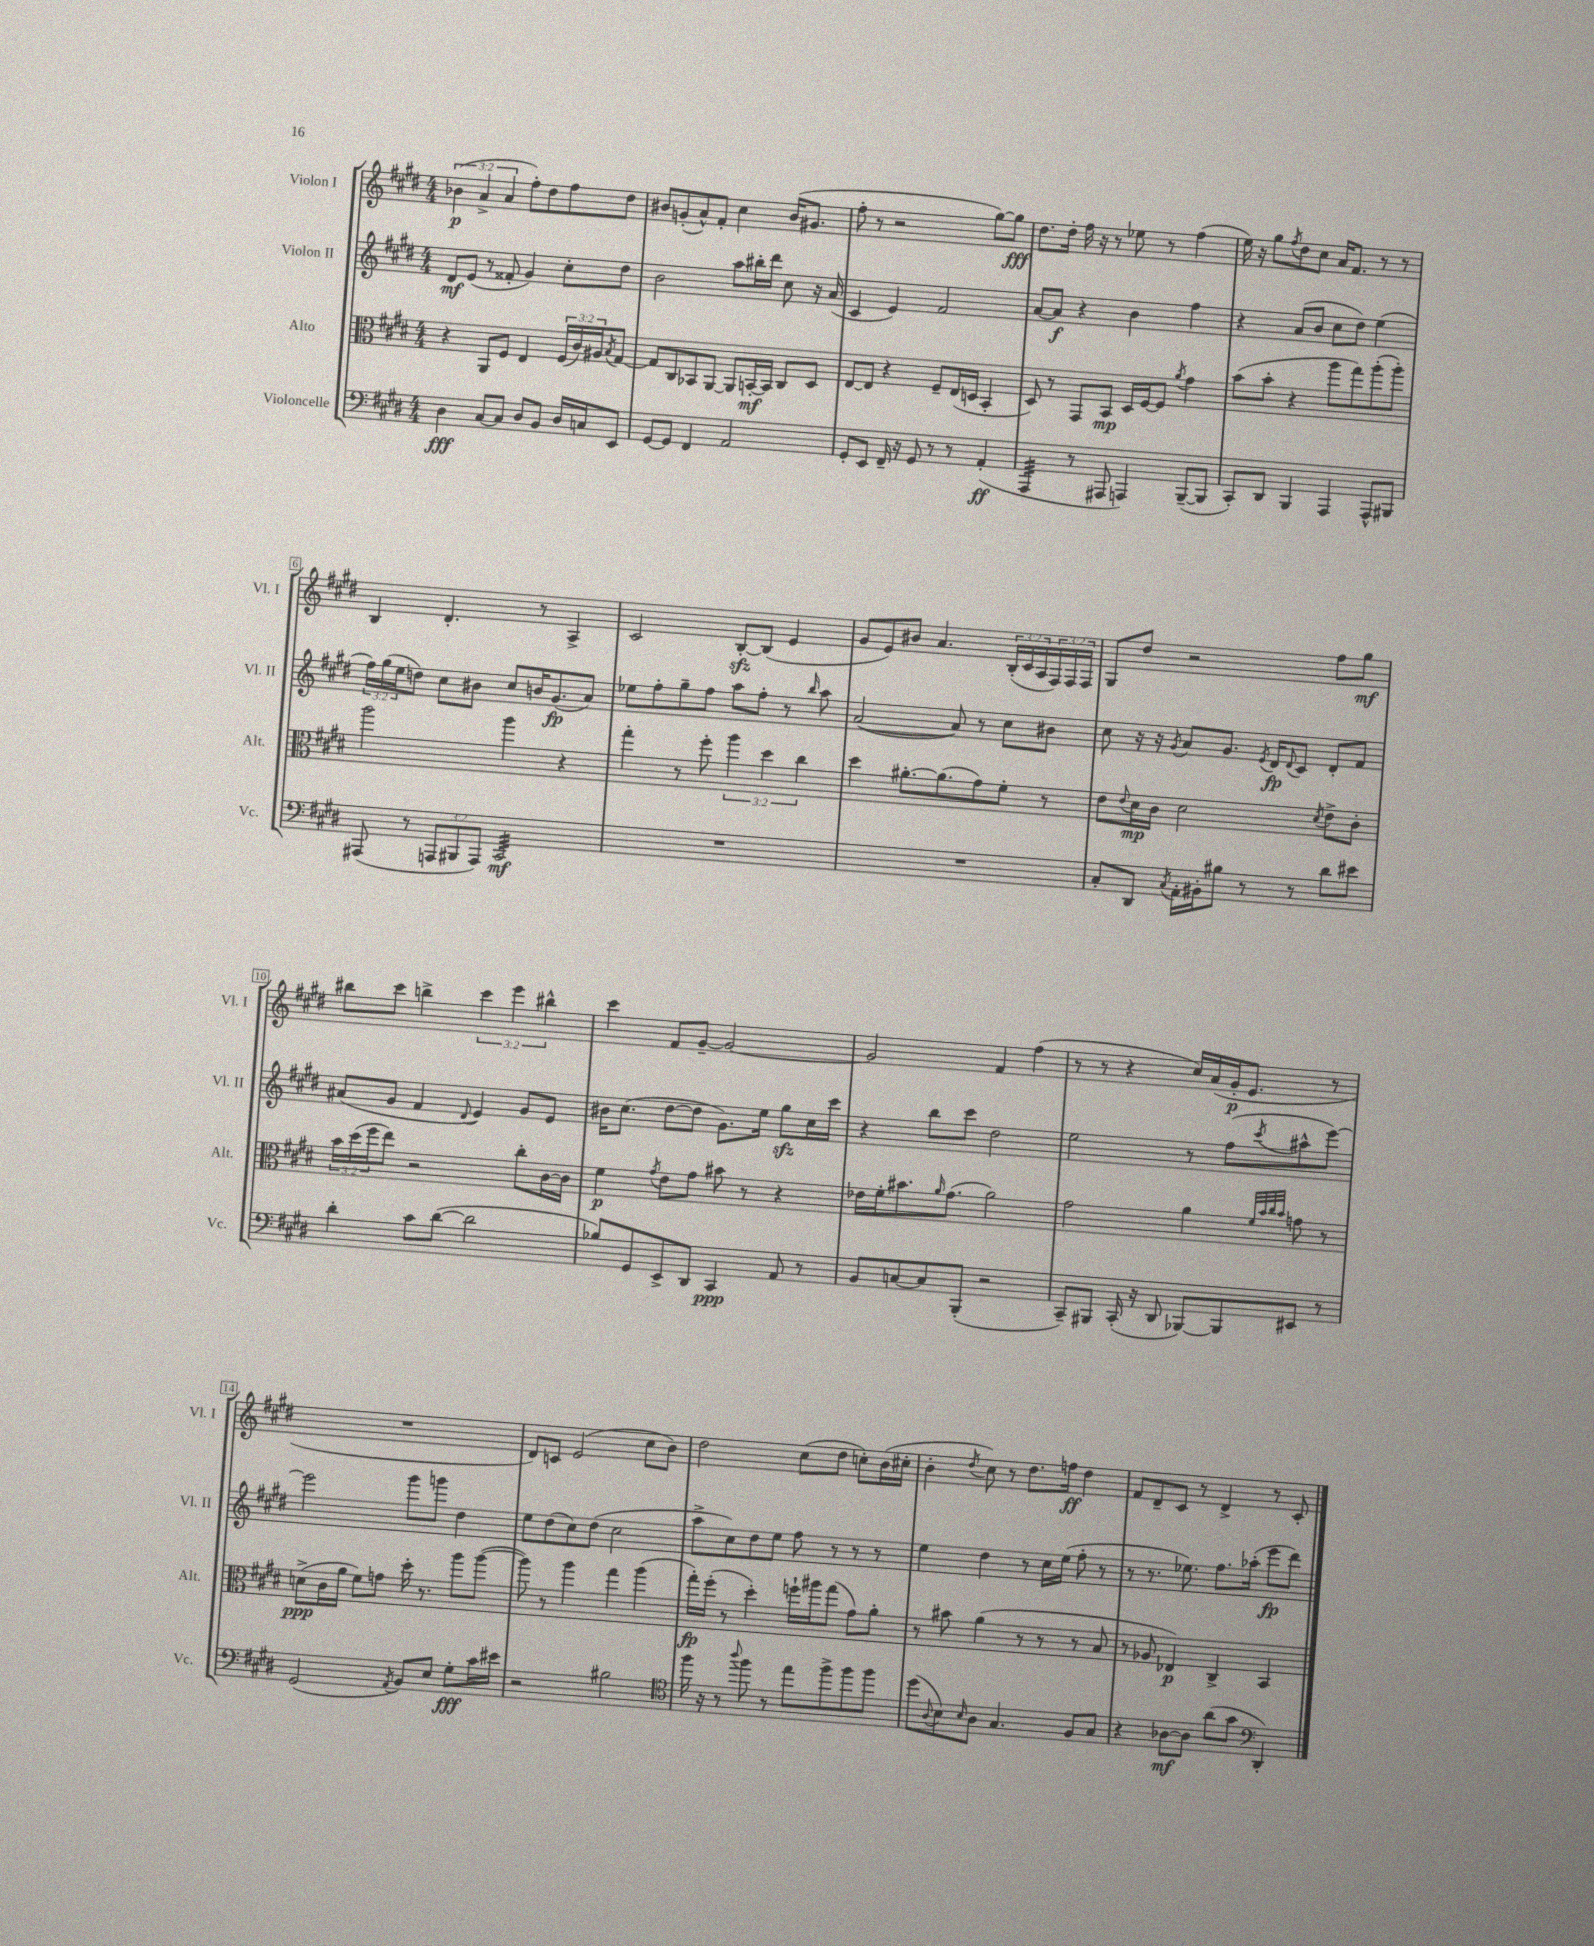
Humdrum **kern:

**kern	**dynam	**kern	**dynam	**kern	**dynam	**kern	**dynam
*part4	*part4	*part3	*part3	*part2	*part2	*part1	*part1
*staff4	*staff4	*staff3	*staff3	*staff2	*staff2	*staff1	*staff1
*I"Violoncelle	*	*I"Alto	*	*I"Violon II	*	*I"Violon I	*
*I'Vc.	*	*I'Alt.	*	*I'Vl. II	*	*I'Vl. I	*
*clefF4	*	*clefC3	*	*clefG2	*	*clefG2	*
*k[f#c#g#d#]	*	*k[f#c#g#d#]	*	*k[f#c#g#d#]	*	*k[f#c#g#d#]	*
*M4/4	*	*M4/4	*	*M4/4	*	*M4/4	*
=1	=1	=1	=1	=1	=1	=1	=1
4D#\	fff	4r	.	8d#/L	mf	(6b-X\	p
.	.	.	.	(8e/J	.	.	.
.	.	.	.	.	.	6a^/	.
[8C#/L	.	8AA/L	.	8r	.	.	.
.	.	.	.	.	.	6a/	.
8C#/J]	.	8F#/J	.	8f##X'/	.	.	.
8D#/L	.	4E/	.	4g#/)	.	8ff#'\L)	.
8BB/J	.	.	.	.	.	8dd#\	.
16D#/LL	.	(24F#/LL	.	8cc#'\L	.	8ff#\	.
.	.	24c#/)	.	.	.	.	.
16Cn/J	.	.	.	.	.	.	.
.	.	24A#X/J	.	.	.	.	.
.	.	8qB/	.	.	.	.	.
8EE/J	.	[8G#/J	.	8dd#\J	.	8dd#\J	.
=2	=2	=2	=2	=2	=2	=2	=2
[8GG#/L	.	8G#/L]	.	2b\	.	8b#X/L	.
8GG#/J]	.	8C#/	.	.	.	(8gn'/	.
4FF#/	.	8BB-X/	.	.	.	8a^^/)	.
.	.	[8AA/J	.	.	.	8f#'/J	.
2AA/	.	8AA/L]	.	8aa\L	.	4cc#\	.
.	.	[16BBn'/L	mf	16bb#X'\L	.	.	.
.	.	16BB/JJ]	.	16ddd#\JJ	.	.	.
.	.	8C#/L	.	8cc#\	.	(16b#/KL	.
.	.	.	.	.	.	8.g#X/J	.
.	.	8D#/J	.	16r	.	.	.
.	.	.	.	(16a/	.	.	.
=3	=3	=3	=3	=3	=3	=3	=3
8GG#'/L	.	[8E/L	.	4c#/	.	8ff#'\	.
8EE/J	.	8E/J]	.	.	.	8r	.
16FF#~/	.	4r	.	4e/)	.	2r	.
16r	.	.	.	.	.	.	.
8GG#/	.	.	.	.	.	.	.
8r	.	8F#~/L	.	2f#/	.	.	.
8r	.	(16E/L	.	.	.	.	.
.	.	16Dn/JJ	.	.	.	.	.
(4AA'/	ff	4BB'/	.	.	.	[8gg#\L)	.
.	.	.	.	.	.	8gg#\J]	fff
=4	=4	=4	=4	=4	=4	=4	=4
*tremolo	*	*	*	*	*	*	*
32AAA/LLL	.	8D#/)	.	[8a/L	.	8.dd#\L	.
32AAA/	.	.	.	.	.	.	.
32AAA/	.	.	.	.	.	.	.
32AAA/	.	.	.	.	.	.	.
32AAA/	.	8r	.	8a/J]	f	.	.
32AAA/	.	.	.	.	.	.	.
32AAA/	.	.	.	.	.	16dd#'\Jk	.
32AAA/JJJ	.	.	.	.	.	.	.
*Xtremolo	*	*	*	*	*	*	*
8r	.	8GG#/L	.	4r	.	16ff#\	.
.	.	.	.	.	.	16r	.
8AAA#X/	.	8BB/J	mp	.	.	8r	.
4AAAn/)	.	16D#/LL	.	4b\	.	8ee-X\	.
.	.	[16F#/J	.	.	.	.	.
.	.	8F#/J]	.	.	.	8r	.
.	.	8qa/	.	.	.	.	.
([8BBB~/L	.	4g#\	.	4ff#\	.	(4ff#\	.
8BBB/J]	.	.	.	.	.	.	.
=5	=5	=5	=5	=5	=5	=5	=5
8CC#'/L)	.	(8b\L	.	4r	.	16ee\)	.
.	.	.	.	.	.	16r	.
8DD#/J	.	8b'\J	.	.	.	8gg#\L	.
.	.	.	.	.	.	8qff#/	.
4BBB/	.	4r	.	(8a/L	.	8dd#\	.
.	.	.	.	8b/J	.	8cc#\J	.
4AAA/	.	8aa\L	.	8cc#\L	.	16a/KL	.
.	.	.	.	.	.	8.f#/J	.
.	.	8gg#\)	.	8dd#\J)	.	.	.
8AAA^^/L	.	(8aa'\	.	(4ee\	.	8r	.
8BBB#X/J	.	8aa'\J)	.	.	.	8r	.
!!LO:LB:g=z
=6	=6	=6	=6	=6	=6	=6	=6
(8AAA#X/	.	2aa\	.	24ff#\LL)	.	4B/	.
.	.	.	.	(24gg#\	.	.	.
.	.	.	.	24ee\J	.	.	.
8r	.	.	.	8ddn\J)	.	.	.
12AAAn/L	.	.	.	8cc#\L	.	4.d#'/	.
12BBB#X/	.	.	.	.	.	.	.
.	.	.	.	8b#X\J	.	.	.
12AAA/J)	.	.	.	.	.	.	.
*tremolo	*	*	*	*	*	*	*
32CC#/LLL	mf	4aa\	.	8cc#/L	.	.	.
32CC#/	.	.	.	.	.	.	.
32CC#/	.	.	.	.	.	.	.
32CC#/	.	.	.	.	.	.	.
32CC#/	.	.	.	16bn/K	.	8r	.
32CC#/	.	.	.	.	.	.	.
32CC#/	.	.	.	(8.g#/	fp	.	.
32CC#/	.	.	.	.	.	.	.
32CC#/	.	4r	.	.	.	4A^/	.
32CC#/	.	.	.	.	.	.	.
32CC#/	.	.	.	.	.	.	.
32CC#/	.	.	.	.	.	.	.
32CC#/	.	.	.	8a/J)	.	.	.
32CC#/	.	.	.	.	.	.	.
32CC#/	.	.	.	.	.	.	.
32CC#/JJJ	.	.	.	.	.	.	.
*Xtremolo	*	*	*	*	*	*	*
=7	=7	=7	=7	=7	=7	=7	=7
1r	.	4gg#'\	.	8ee-X\L	.	2c#/	.
.	.	.	.	8ff#'\	.	.	.
.	.	8r	.	8gg#~\	.	.	.
.	.	8ff#'\	.	8ff#\J	.	.	.
.	.	6aa\	.	8aa\L	.	[8Bzz'/L	.
.	.	.	.	8ff#'\J	.	(8B/J]	.
.	.	6dd#\	.	.	.	.	.
.	.	.	.	8r	.	4e/	.
.	.	6cc#\	.	.	.	.	.
.	.	.	.	16qqbb/	.	.	.
.	.	.	.	8aa\	.	.	.
=8	=8	=8	=8	=8	=8	=8	=8
1r	.	4dd#\	.	([2a/	.	8g#/L	.
.	.	.	.	.	.	8e/)	.
.	.	[8.a#X'\L	.	.	.	8b#X/J	.
.	.	.	.	.	.	4.a/	.
.	.	(8.a#\]	.	.	.	.	.
.	.	.	.	8a/])	.	.	.
.	.	8g#\)	.	8r	.	.	.
.	.	8f#'\J	.	8cc#\L	.	(24B'/LL	.
.	.	.	.	.	.	24c#/	.
.	.	.	.	.	.	24A/	.
.	.	8r	.	8b#X\J	.	24F#/)	.
.	.	.	.	.	.	24F#/	.
.	.	.	.	.	.	24F#/JJ	.
=9	=9	=9	=9	=9	=9	=9	=9
8C#'/L	.	8e\L	.	8cc#\	.	8G#/L	.
.	.	8qqe/	.	.	.	.	.
8DD#/J	.	16d#\L	mp	16r	.	8dd#/J	.
.	.	16c#\JJ	.	16r	.	.	.
8qC#/	.	.	.	8qg#/	.	.	.
16AA'\LL	.	2d#\	.	8a/L	.	2r	.
16BB#X'\J	.	.	.	.	.	.	.
8B#X\J	.	.	.	8.g#/J	.	.	.
8r	.	.	.	.	.	.	.
.	.	.	.	8qe/	.	.	.
.	.	.	.	16d#/KL	fp	.	.
.	.	.	.	8qqd#/	.	.	.
8r	.	.	.	8c#/J	.	.	.
.	.	8qd#/	.	.	.	.	.
8d#\L	.	8e^\L	.	8d#'/L	.	8ff#\L	.
8e#X\J	.	8c#'\J	.	8f#/J	.	8gg#\J	mf
!!LO:LB:g=z
=10	=10	=10	=10	=10	=10	=10	=10
4d#'\	.	24b\LL	.	(8a#X/L	.	8bb#X\L	.
.	.	(24dd#\	.	.	.	.	.
.	.	24ff#\J	.	.	.	.	.
.	.	8ee\J)	.	8g#/J	.	8ccc#\J	.
8c#\L	.	2r	.	4f#/	.	4bbn^\	.
([8d#\J	.	.	.	.	.	.	.
.	.	.	.	8qqd#/	.	.	.
2d#\]	.	.	.	4e/)	.	6ccc#\	.
.	.	.	.	.	.	6eee\	.
.	.	8cc#'\L	.	8g#/L	.	.	.
.	.	.	.	.	.	6bb#X^^\	.
.	.	[16c#\L	.	8e/J	.	.	.
.	.	16c#\JJ]	.	.	.	.	.
=11	=11	=11	=11	=11	=11	=11	=11
8B-X/L)	.	4f#\	p	16b#X\KL	.	4ccc#\	.
.	.	.	.	(8.cc#\J	.	.	.
8GG#/	.	.	.	.	.	.	.
.	.	8qg#/	.	.	.	.	.
8EE^/	.	8e\L	.	[8dd#\L	.	8f#/L	.
8DD#/J	.	8g#\J	.	8dd#\J]	.	[8g#~/J	.
4CC#/	ppp	8b#X\	.	8.g#\L)	.	2g#/_	.
.	.	8r	.	.	.	.	.
.	.	.	.	16ee\Jk	.	.	.
8AA/	.	4r	.	8gg#zz\L	.	.	.
8r	.	.	.	16cc#\L	.	.	.
.	.	.	.	16ccc#\JJ	.	.	.
=12	=12	=12	=12	=12	=12	=12	=12
8BB/L	.	16e-X\LL	.	4r	.	2g#/]	.
.	.	16f#'\J	.	.	.	.	.
[8Cn/	.	8.b#X\	.	.	.	.	.
8C/]	.	.	.	8bb\L	.	.	.
.	.	16qqa/	.	.	.	.	.
.	.	(8.g#\J	.	.	.	.	.
(8BBB'/J	.	.	.	8ccc#\J	.	.	.
2r	.	2a\)	.	2dd#\	.	4f#/	.
.	.	.	.	.	.	(4ff#\	.
=13	=13	=13	=13	=13	=13	=13	=13
8CC#~/L)	.	2g#\	.	2ee\	.	8r	.
8BBB#X/J	.	.	.	.	.	8r	.
(16CC#'/	.	.	.	.	.	4r	.
16r	.	.	.	.	.	.	.
8DD#/	.	.	.	.	.	.	.
[8BBB-X/L)	.	4a\	.	8r	.	16cc#/LL)	.
.	.	.	.	.	.	(16a/	.
8BBB-/]	.	.	.	(8ff#\L	.	16g#'/J	p
.	.	.	.	.	.	8.e/J	.
.	.	32qqf#/LLL	.	.	.	.	.
.	.	32qqb/	.	.	.	.	.
.	.	32qqcc#/	.	.	.	.	.
.	.	32qqb/JJJ	.	8qccc#/	.	.	.
8EE#X/J	.	8gn\	.	8aa#X^^\	.	.	.
8r	.	8r	.	[8eee\J)	.	8r	.
!!LO:LB:g=z
=14	=14	=14	=14	=14	=14	=14	=14
(2GG#/	.	(8dn^\L	ppp	2eee\]	.	1r	.
.	.	16c#\L	.	.	.	.	.
.	.	16a\JJ	.	.	.	.	.
.	.	8f#\L)	.	.	.	.	.
.	.	8gn\J	.	.	.	.	.
8qAA/	.	.	.	.	.	.	.
8BB/L)	.	16dd#'\	.	8ggg#\L	.	.	.
.	.	8.r	.	.	.	.	.
8E/J	.	.	.	8gggn\J	.	.	.
8G#'\L	fff	8aa\L	.	4dd#\	.	.	.
16c#\L	.	([8aa\J	.	.	.	.	.
16e#X\JJ	.	.	.	.	.	.	.
=15	=15	=15	=15	=15	=15	=15	=15
2r	.	8aa\])	.	8ee\L	.	8d#/L)	.
.	.	8r	.	(8dd#\	.	8cn/J	.
.	.	4aa\	.	8cc#\)	.	(2e/	.
.	.	.	.	(8dd#\J	.	.	.
2B#X\	.	4gg#\	.	2cc#\	.	.	.
.	.	(4aa\	.	.	.	8cc#\L	.
.	.	.	.	.	.	8b\J)	.
=16	=16	=16	=16	=16	=16	=16	=16
*clefC4	*	*	*	*	*	*	*
16ff#\	.	16gg#'\LL)	fp	8aa^\L	.	2dd#\	.
16r	.	(16ff#'\JJ	.	.	.	.	.
8r	.	8r	.	8cc#\)	.	.	.
8qqaa/	.	.	.	.	.	.	.
8ff#\	.	4dd#'\)	.	8dd#\	.	.	.
8r	.	.	.	8ee\J	.	.	.
8ee\L	.	16ffn`\LL	.	8ff#\	.	(8cc#\L	.
.	.	16aa#X\J	.	.	.	.	.
8ff#^\	.	(8gg#\J	.	8r	.	8dd#\J	.
8ff#\	.	8g#\L)	.	8r	.	8ccn'\L)	.
8ff#\J	.	8a'\J	.	8r	.	(16b\L	.
.	.	.	.	.	.	16cc#X'\JJ	.
=17	=17	=17	=17	=17	=17	=17	=17
(8dd#\L	.	8r	.	4ee\	.	4b'\	.
8qqA/	.	.	.	.	.	.	.
8B\)	.	8b#X\	.	.	.	.	.
16qqB/	.	.	.	.	.	8qdd#/	.
8A\J	.	(4a\	.	4dd#\	.	8cc#\)	.
4.G#/	.	.	.	.	.	8r	.
.	.	8r	.	8r	.	8.dd#\L	.
.	.	8r	.	16cc#\LL	.	.	.
.	.	.	.	(16ee\JJ	.	16ffn\Jk	ff
8F#/L	.	8r	.	8ff#'\	.	4dd#\	.
8G#/J	.	8B/	.	8r	.	.	.
=18	=18	=18	=18	=18	=18	=18	=18
4r	.	8r	.	8r	.	8f#/L	.
.	.	8A-X/	.	8.r	.	8d#~/	.
[8A-X\L	mf	4E-X/)	p	.	.	8c#/J	.
.	.	.	.	8.ee-X\)	.	.	.
8A-\J]	.	.	.	.	.	8r	.
(8a\L	.	4C#^/	.	8.ff#\L	.	4d#^/	.
8g#\J	.	.	.	.	.	.	.
.	.	.	.	(16aa-X'\Jk	.	.	.
*clefF4	*	*	*	*	*	*	*
4DD#'/)	.	4BB/	.	8eee\L	fp	8r	.
.	.	.	.	8ddd#\J)	.	8c#'/	.
==	==	==	==	==	==	==	==
*-	*-	*-	*-	*-	*-	*-	*-
